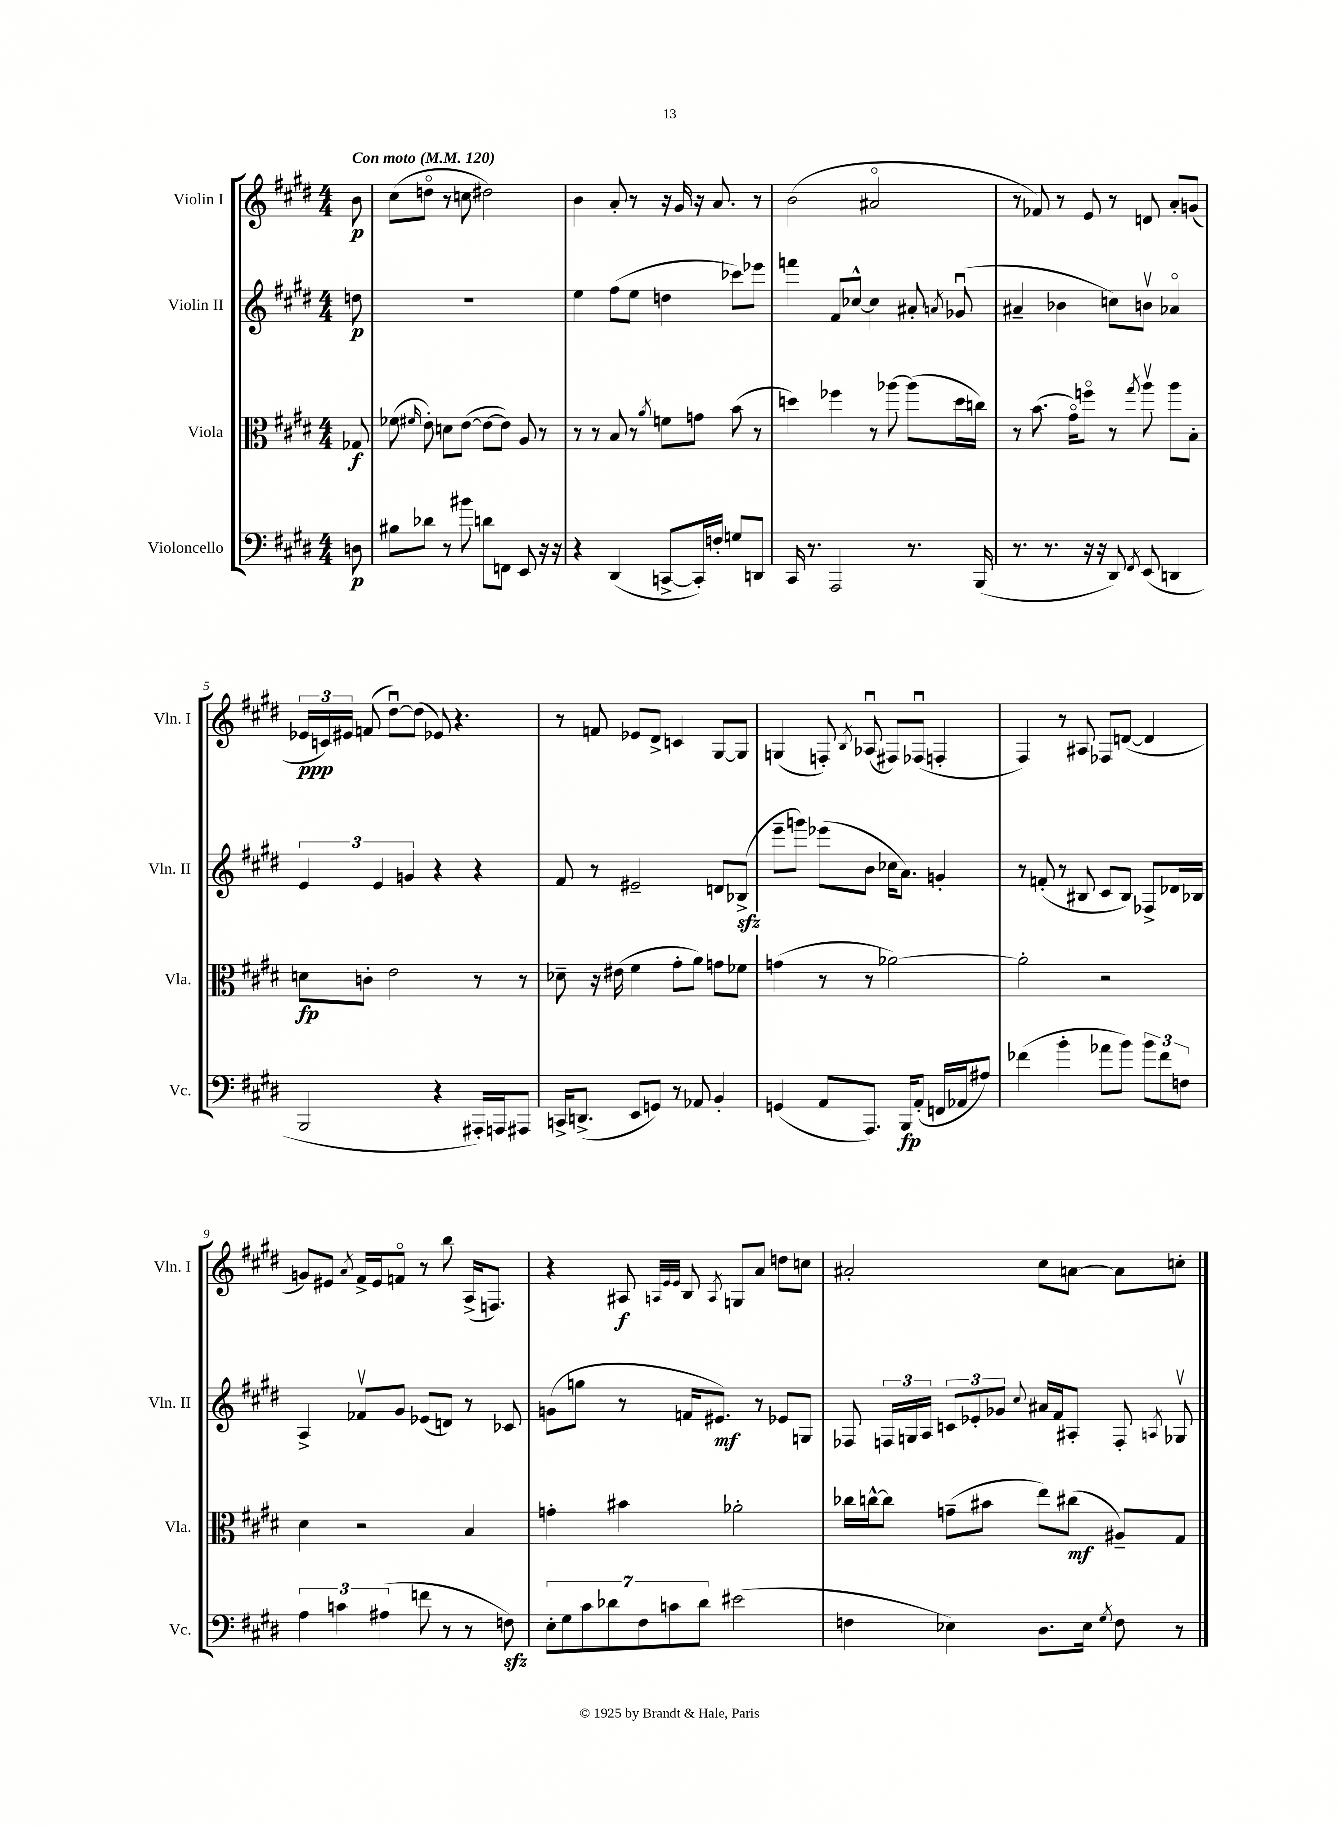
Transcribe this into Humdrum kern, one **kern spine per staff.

**kern	**dynam	**kern	**dynam	**kern	**dynam	**kern	**dynam
*part4	*part4	*part3	*part3	*part2	*part2	*part1	*part1
*staff4	*staff4	*staff3	*staff3	*staff2	*staff2	*staff1	*staff1
*I"Violoncello	*	*I"Viola	*	*I"Violin II	*	*I"Violin I	*
*I'Vc.	*	*I'Vla.	*	*I'Vln. II	*	*I'Vln. I	*
*clefF4	*	*clefC3	*	*clefG2	*	*clefG2	*
*k[f#c#g#d#]	*	*k[f#c#g#d#]	*	*k[f#c#g#d#]	*	*k[f#c#g#d#]	*
*M4/4	*	*M4/4	*	*M4/4	*	*M4/4	*
*MM120	*	*MM120	*	*MM120	*	*MM120	*
=	=	=	=	=	=	=	=
!	!	!	!	!	!	!LO:TX:a:B:t=Con moto	!
8Dn\	p	8G-X/	f	8ddn\	p	8b\	p
=1	=1	=1	=1	=1	=1	=1	=1
8B#X\L	.	(8f-X\	.	1r	.	(8cc#\L	.
.	.	16qqf#X/	.	.	.	.	.
8d-X\J	.	8e'\)	.	.	.	8ddn\J	.
8r	.	8dn\L	.	.	.	8r	.
8b#X\	.	([8e\J	.	.	.	8ccn\	.
8dn\L	.	8e\L_	.	.	.	2dd#X\)	.
8FFn\J	.	8e\J])	.	.	.	.	.
8EE/	.	8A/	.	.	.	.	.
16r	.	8r	.	.	.	.	.
16r	.	.	.	.	.	.	.
=2	=2	=2	=2	=2	=2	=2	=2
4r	.	8r	.	4ee\	.	4b\	.
.	.	8r	.	.	.	.	.
(4DD#/	.	8B/	.	(8ff#\L	.	8a'/	.
.	.	8r	.	8ee\J	.	8r	.
.	.	8qa/	.	.	.	.	.
[8CCn^/L	.	8fn\L	.	4ddn\	.	16r	.
.	.	.	.	.	.	16g#/	.
16CC'/L])	.	8gn\J	.	.	.	16r	.
16Fn'/JJ	.	.	.	.	.	8.a/	.
8Gn/L	.	(8b\	.	8ccc-X\L)	.	.	.
8DDn/J	.	8r	.	8eee-X\J	.	8r	.
=3	=3	=3	=3	=3	=3	=3	=3
16CC#/	.	4ddn\)	.	4fffn\	.	(2b\	.
8.r	.	.	.	.	.	.	.
2AAA/	.	4ff-X\	.	8f#/L	.	.	.
.	.	.	.	[8cc-X^^/J	.	.	.
.	.	8r	.	4cc-\]	.	2a#X/	.
.	.	[8aa-X\	.	.	.	.	.
8.r	.	(8aa-\L]	.	8a#X'/	.	.	.
.	.	.	.	8qan/	.	.	.
.	.	16dd\L	.	(8g-Xu/	.	.	.
(16BBB/	.	16ccn\JJ)	.	.	.	.	.
=4	=4	=4	=4	=4	=4	=4	=4
8.r	.	8r	.	4a#X~/	.	8r	.
.	.	(8.b\	.	.	.	8f-X/)	.
8.r	.	.	.	.	.	.	.
.	.	.	.	4b-X\	.	8r	.
.	.	16g#\KL)	.	.	.	.	.
16r	.	8ffn\J	.	.	.	8e/	.
16r	.	.	.	.	.	.	.
8DD#/)	.	8r	.	8ccn\L)	.	8r	.
8qFF#/	.	8qgg#/	.	.	.	.	.
(8EE/	.	8aav\	.	8bnv\J	.	8dn/	.
4DDn/	.	8aa\L	.	4a-X/	.	8a'/L	.
.	.	8B'\J	.	.	.	(8gn/J	.
!!LO:LB:g=z
=5	=5	=5	=5	=5	=5	=5	=5
2BBB/	.	8dn\L	fp	6e/	.	24e-X/LL	ppp
.	.	.	.	.	.	24cn/)	.
.	.	.	.	.	.	24e#X/JJ	.
.	.	8cn'\J	.	.	.	(8fn/	.
.	.	.	.	6e/	.	.	.
.	.	2e\	.	.	.	[8dd#u\L)	.
.	.	.	.	6gn/	.	.	.
.	.	.	.	.	.	(8dd#\J]	.
4r	.	.	.	4r	.	8e-X/)	.
.	.	.	.	.	.	4.r	.
16AAA#X'/LL)	.	8r	.	4r	.	.	.
16AAAn/J	.	.	.	.	.	.	.
8AAA#X/J	.	8r	.	.	.	.	.
=6	=6	=6	=6	=6	=6	=6	=6
16CCn^/KL	.	8d-X~\	.	8f#/	.	8r	.
(8.DDn^/J	.	.	.	.	.	.	.
.	.	16r	.	8r	.	8fn/	.
.	.	(16e#X\	.	.	.	.	.
8EE/L	.	4f#\	.	2e#X~/	.	8e-X/L	.
8GGn/J)	.	.	.	.	.	8d#^/J	.
8r	.	8g#'\L	.	.	.	4cn/	.
8AA-X/	.	8a\J)	.	.	.	.	.
4BB'/	.	8gn\L	.	8dn/L	.	[8G#/L	.
.	.	8f-X\J	.	(8B-Xzz^/J	.	8G#/J]	.
=7	=7	=7	=7	=7	=7	=7	=7
(4GGn/	.	(4gn\	.	8eee~\L	.	(4Gn/	.
.	.	.	.	8gggn\J)	.	.	.
8AA/L	.	8r	.	(8eee-X\L	.	8Fn'/)	.
.	.	.	.	.	.	8qB/	.
8.AAA/J)	.	8r	.	8b\J	.	(8A-Xu/	.
.	.	[2a-X\)	.	16cc-X\KL	.	8F#X/L)	.
16BBB/KL	fp	.	.	8.a\J)	.	.	.
(8AA'/J	.	.	.	.	.	(8F-Xu/J	.
16FFn/LL	.	.	.	4gn'/	.	4Fn'/	.
16AA-X/J	.	.	.	.	.	.	.
8A#X/J)	.	.	.	.	.	.	.
=8	=8	=8	=8	=8	=8	=8	=8
(4f-X\	.	2a-'\]	.	8r	.	4F#/)	.
.	.	.	.	(8fn'/	.	.	.
4b'\	.	.	.	8r	.	8r	.
.	.	.	.	8B#X/	.	8A#X/	.
8a-X\L	.	2r	.	8c#/L	.	8F-X/L	.
8b\J)	.	.	.	8B#/J)	.	([8dn/J	.
12b\L	.	.	.	8F-X^/L	.	4d/]	.
12f-\	.	.	.	.	.	.	.
.	.	.	.	16d-X/L	.	.	.
12Fn\J	.	.	.	.	.	.	.
.	.	.	.	16B-X/JJ	.	.	.
!!LO:LB:g=z
=9	=9	=9	=9	=9	=9	=9	=9
6A\	.	4d#\	.	4A^/	.	8gn/L)	.
.	.	.	.	.	.	8e#X/J	.
6cn\	.	.	.	.	.	.	.
.	.	.	.	.	.	8qa/	.
.	.	2r	.	8f-Xv/L	.	16f#^/LL	.
.	.	.	.	.	.	16e#/J	.
(6A#X\	.	.	.	.	.	.	.
.	.	.	.	8g#/J	.	8fn/J	.
8fn\	.	.	.	(8e-X/L	.	8r	.
8r	.	.	.	8dn/J)	.	8bb\	.
8r	.	4B/	.	8r	.	(16A^/KL	.
.	.	.	.	.	.	8.Fn/J)	.
8Fnzz\)	.	.	.	8c-X/	.	.	.
=10	=10	=10	=10	=10	=10	=10	=10
14E'\L	.	4gn'\	.	(8gn\L	.	4r	.
14G#\	.	.	.	.	.	.	.
.	.	.	.	8ggn\J	.	.	.
14c#\	.	.	.	.	.	.	.
14d-X\	.	.	.	.	.	.	.
.	.	4b#X\	.	8r	.	8A#X/	f
14F#\	.	.	.	.	.	.	.
14cn\	.	.	.	.	.	.	.
.	.	.	.	.	.	32qqAn/LLL	.
.	.	.	.	.	.	32qqe/	.
.	.	.	.	.	.	32qqe/JJJ	.
.	.	.	.	16fn/KL	.	8B/	.
14d-\J	.	.	.	.	.	.	.
.	.	.	.	8.e#X/J)	mf	.	.
.	.	.	.	.	.	8qA/	.
(2e#X\	.	2a-X'\	.	.	.	8Gn/L	.
.	.	.	.	8r	.	8a/J	.
.	.	.	.	8e-X/L	.	8ddn\L	.
.	.	.	.	8Gn/J	.	8ccn\J	.
=11	=11	=11	=11	=11	=11	=11	=11
4Fn\	.	16cc-X\LL	.	8F-X/	.	2a#X'/	.
.	.	[16ccn^^\J	.	.	.	.	.
.	.	8cc\J]	.	24Fn/LL	.	.	.
.	.	.	.	24Gn/	.	.	.
.	.	.	.	24A/JJ	.	.	.
4E-X\)	.	(8gn~\L	.	12cn/L	.	.	.
.	.	.	.	12e-X'/	.	.	.
.	.	8b#X\J	.	.	.	.	.
.	.	.	.	12g-X/J	.	.	.
.	.	.	.	8qqcc#/	.	.	.
8.D#\L	.	8ee\L)	.	16a#X/LL	.	8cc#\L	.
.	.	.	.	16f#/J	.	.	.
.	.	(8cc#X\J	mf	8A#X'/J	.	[8an\J	.
16E-\Jk	.	.	.	.	.	.	.
8qG#/	.	.	.	.	.	.	.
8F\	.	8A#X~/L)	.	8F'/	.	8a\L]	.
.	.	.	.	8qAn/	.	.	.
8r	.	8G#/J	.	8G-Xv/	.	8ccn'\J	.
==	==	==	==	==	==	==	==
*-	*-	*-	*-	*-	*-	*-	*-
